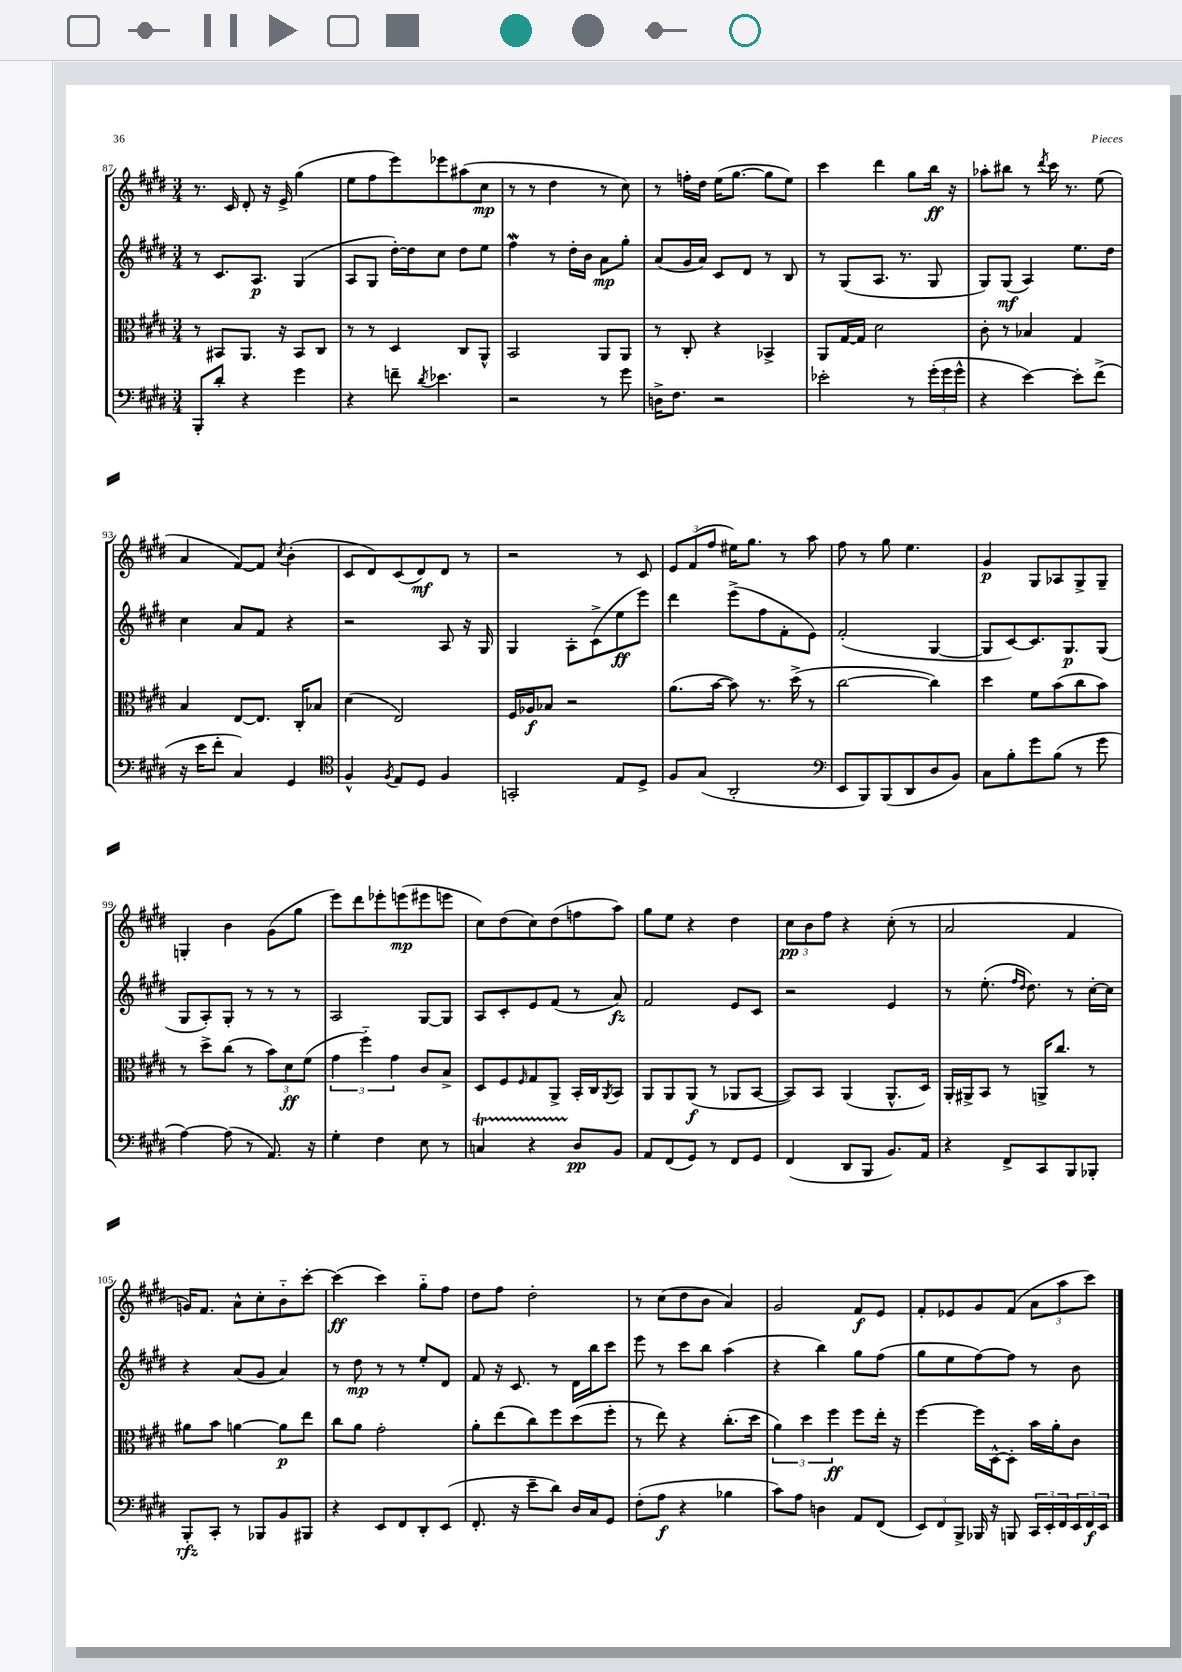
<<
\new StaffGroup <<
\new Staff = "s0" {
    \clef treble \key e \major \numericTimeSignature \time 3/4
    r8. cis'16 dis'8-. r16 e'16-> gis''4( |
    e''8 fis''8 e'''8) ees'''8 ais''8( cis''8\mp |
    r8 r8 dis''4 r8 cis''8) |
    r8 f''16-. dis''16 e''16( gis''8.~ gis''8 e''8) |
    cis'''4 dis'''4 gis''8 b''16\ff r16 |
    aes''8-. bis''8 r8 \acciaccatura { dis'''8 } cis'''16 r8. e''8( |
    a'4 fis'8~) fis'8 \acciaccatura { cis''8 } b'4-.( |
    cis'8 dis'8) cis'8( dis'8\mf) dis'8 r8 |
    r2 r8 cis'8 |
    \tuplet 3/2 { e'8 fis'8( fis''8 } eis''16) gis''8. r8 a''8 |
    fis''8 r8 gis''8 e''4. |
    gis'4\p gis8 aes8 gis8-> gis8-- |
    g4-. b'4 gis'8( gis''8 |
    e'''8) dis'''8 ees'''8-. e'''8\mp( eis'''8 e'''8 |
    cis''8) dis''8( cis''8) dis''8( f''8 a''8) |
    gis''8 e''8 r4 dis''4 |
    \tuplet 3/2 { cis''8\pp b'8 fis''8 } r4 cis''8-.( r8 |
    a'2 fis'4 |
    g'16) fis'8. a'8-^ cis''8-. b'8-_ cis'''8~-. |
    cis'''4\ff( cis'''4) gis''8-_ fis''8 |
    dis''8 fis''8 dis''2-. |
    r8 cis''8( dis''8 b'8 a'4) |
    gis'2 fis'8\f e'8 |
    fis'8-. ees'8 gis'8 fis'8( \tuplet 3/2 { a'8 a''8 cis'''8) } \bar "|." |
}
\new Staff = "s1" {
    \clef treble \key e \major \numericTimeSignature \time 3/4
    r8 cis'8. a8.\p gis4( |
    a8 gis8 dis''16~-.) dis''16 cis''8 dis''8 e''8 |
    fis''4\mordent r8 dis''16-. b'16 a'8\mp gis''8-. |
    a'8( gis'16 a'16) cis'8 dis'8 r8 b8 |
    r8 gis8( a8. r8. gis8 |
    gis8) gis8\mf( a4) e''8. dis''16 |
    cis''4 a'8 fis'8 r4 |
    r2 a8 r16 gis16 |
    gis4 a8-. cis'8->( e''8\ff e'''8) |
    dis'''4 e'''8->( fis''8 fis'8-. e'8) |
    fis'2-.( gis4~ |
    gis8 cis'8~) cis'8. gis8.\p gis8( |
    gis8 a8-.) gis8-. r8 r8 r8 |
    a2 gis8~ gis8 |
    a8 cis'8-. e'8 fis'8( r8 a'8\fz) |
    fis'2 e'8 cis'8 |
    r2 e'4 |
    r8 e''8.-.( \grace { fis''16 dis''16 } dis''8.) r8 cis''16~-. cis''16 |
    r4 a'8( gis'8 a'4) |
    r8 dis''8\mp r8 r8 e''8-. dis'8 |
    fis'8 r16 cis'8. r8 dis'16 b''16 cis'''8 |
    e'''8 r8 cis'''8 b''8 a''4( |
    r4 b''4) gis''8 fis''8( |
    gis''8 e''8 fis''8~) fis''8 r8 b'8 \bar "|." |
}
\new Staff = "s2" {
    \clef alto \key e \major \numericTimeSignature \time 3/4
    r8 bis,8 a,8. r16 bis,8 cis8 |
    r8 r8 dis4 cis8 a,8-^ |
    b,2 a,8 a,8 |
    r8 cis8-. r4 bes,4-> |
    a,8 gis16~ gis16 dis'2 |
    cis'8-. r8 bes4 gis4 |
    b4 e8~ e8. cis16-. bes8 |
    dis'4( e2) |
    fis16 aes16\f bes8 r2 |
    a'8.( b'16~ b'8) r8. dis''16->( r8 |
    cis''2~ cis''4) |
    dis''4 fis'8 b'8( cis''8 b'8) |
    r8 dis''8-> cis''8( r8 \tuplet 3/2 { b'8) dis'8\ff fis'8( } |
    \tuplet 3/2 { gis'4 fis''4-_) gis'4 } cis'8 b8-> |
    dis8 fis8 \grace { fis16 } gis8 a,8-> b,16-. cis16 \acciaccatura { a,8 } b,8 |
    a,8 a,8 a,8\f( r8 aes,8 b,8~ |
    b,8) b,8 a,4( a,8.-^ dis16) |
    a,16-. ais,16-> b,8 r8 a,16-> cis''8. r8 |
    ais'8 b'8 a'4~ a'8\p e''8 |
    cis''8 a'8 gis'2-. |
    a'8-. e''8( cis''8) fis''8 dis''8( fis''8-. |
    r8 e''8) r4 cis''8.-.( dis''16 |
    \tuplet 3/2 { a'4) dis''4 fis''4\ff } fis''8 e''16-. r16 |
    fis''4~ fis''16 dis16~-^ dis8-. b'16 a'16-. cis'8 \bar "|." |
}
\new Staff = "s3" {
    \clef bass \key e \major \numericTimeSignature \time 3/4
    b,,8-. dis'8-. r4 gis'4 |
    r4 f'8-- \acciaccatura { dis'8 } ees'4. |
    r2 r8 gis'8 |
    d16-> fis8. r2 |
    ees'2-. r8 \tuplet 3/2 { gis'16-.( gis'16 gis'16-^ } |
    r4 e'4~) e'8-. fis'8->( |
    r16 e'16 fis'8-. cis4) gis,4 |
    \clef tenor fis4-^ \acciaccatura { fis8 } e8 dis8 fis4 |
    g,2-. e8 dis8-> |
    fis8 gis8( a,2-. |
    \clef bass e,8 b,,8) b,,8( dis,8 dis8 b,8) |
    cis8 b8-. gis'8 b8( r8 gis'8 |
    a4~) a8( r8 a,8.) r16 |
    gis4-. fis4 e8 r8 |
    c4\startTrillSpan r4 dis8\stopTrillSpan\pp b,8 |
    a,8 fis,8( gis,8) r8 fis,8 gis,8 |
    fis,4( dis,8 b,,8 b,8.) a,16 |
    r4 fis,8-> cis,8 b,,8 bes,,8-. |
    b,,8-.\rfz cis,8-. r8 bes,,8 b,8 bis,,8 |
    r4 e,8 fis,8 dis,8-. e,8( |
    fis,8.-. r16 e'8-- dis'8) dis16 cis16 gis,8 |
    fis8-.( a8\f r4 bes4 |
    cis'8) a8 d4 a,8 fis,8( |
    \tuplet 3/2 { e,8) fis,8 b,,8-> } bes,,16 r16 b,,8 \tuplet 3/2 { cis,16 e,16-. fis,16 } \tuplet 3/2 { e,16 fis,16\f e,16 } \bar "|." |
}
>>
>>
\layout { \context { \Score currentBarNumber = #87 } }
